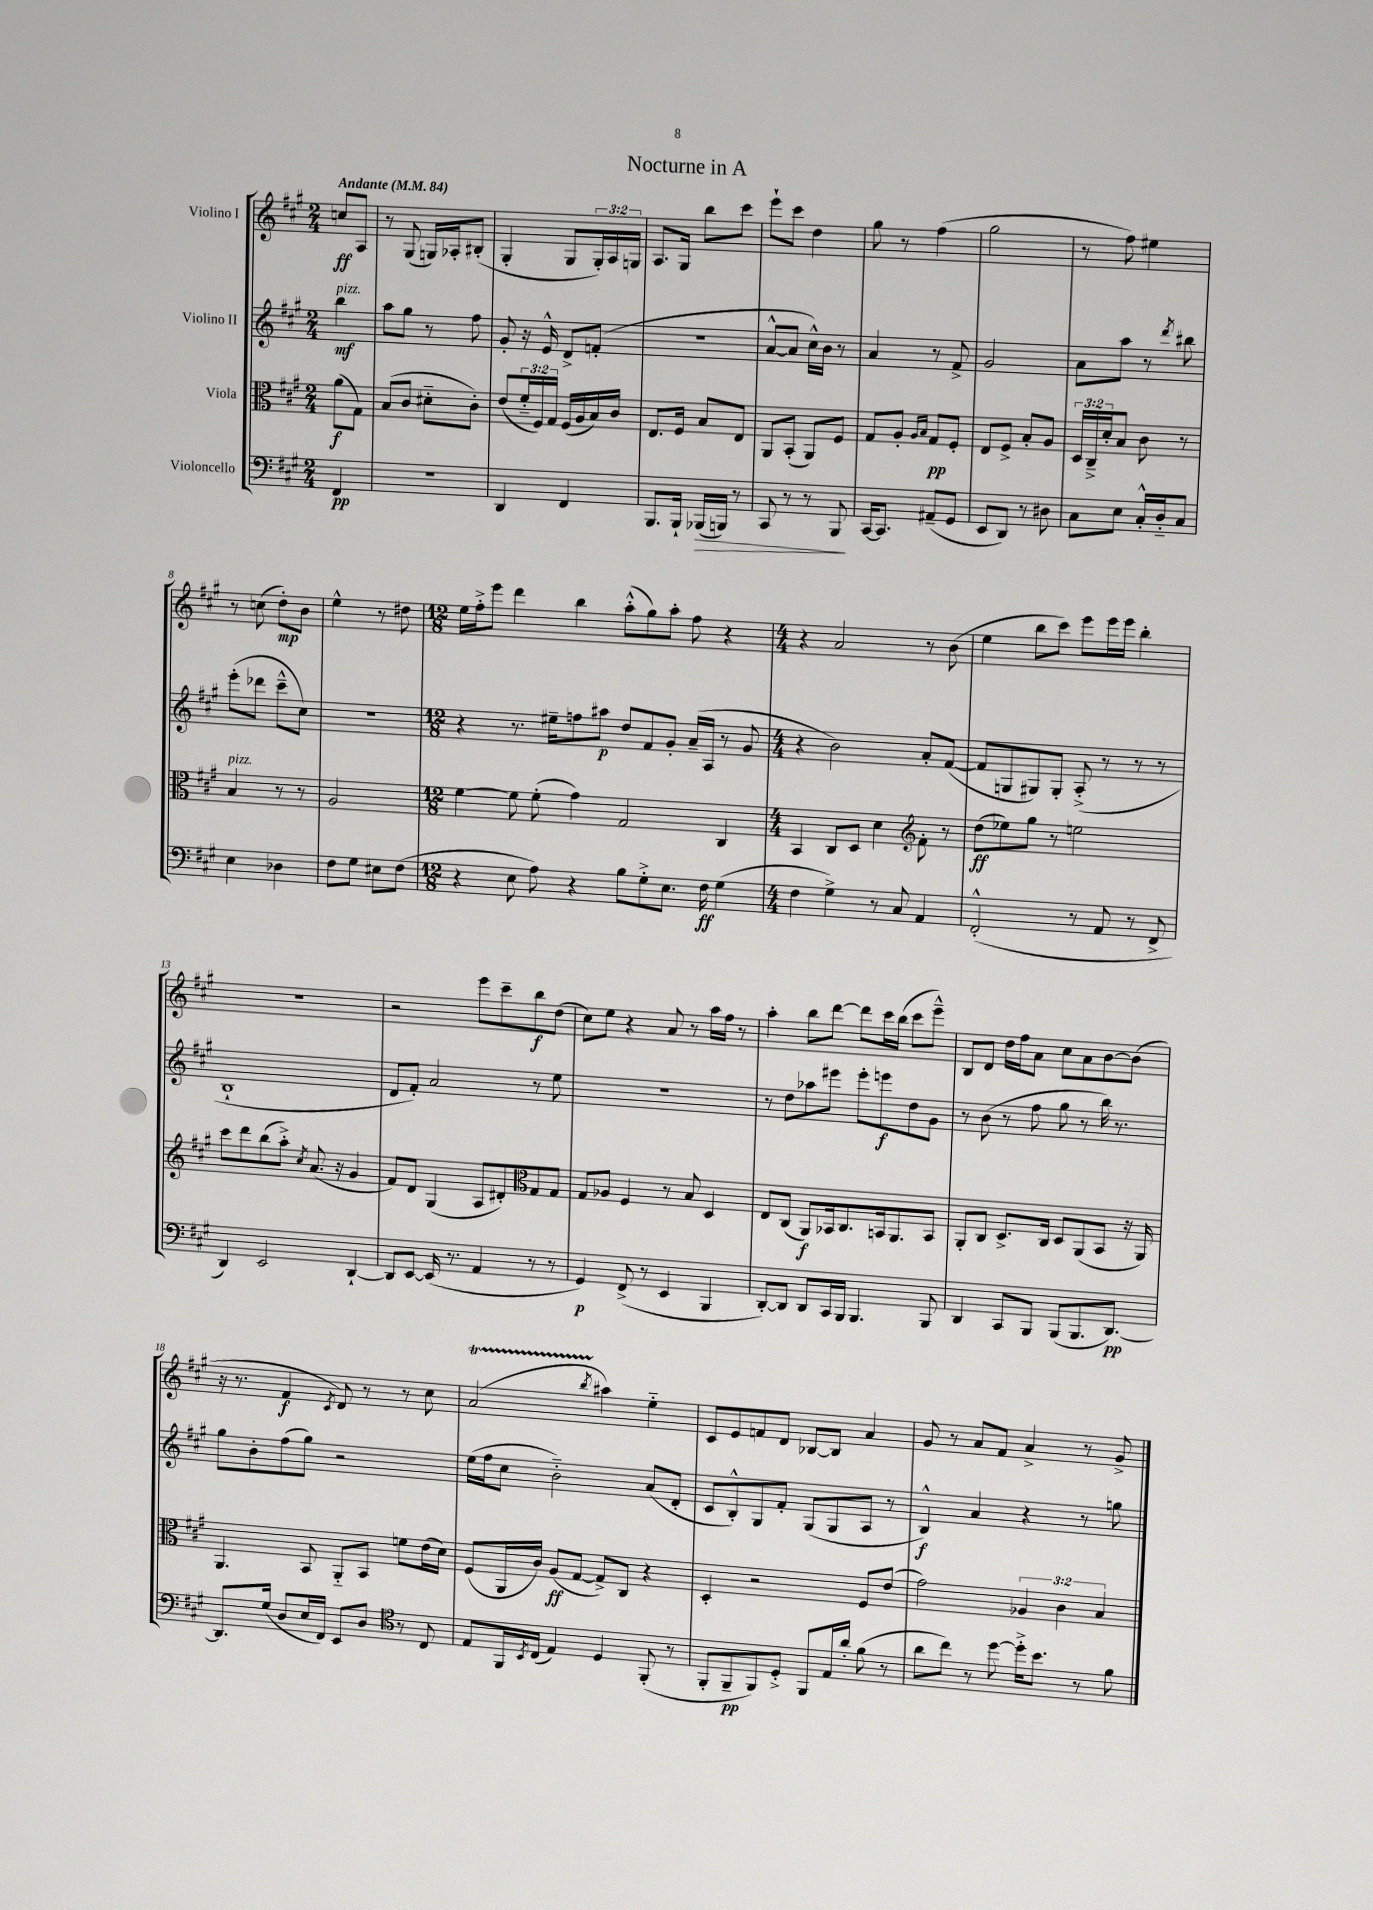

**kern	**kern	**kern	**kern
*staff4	*staff3	*staff2	*staff1
*clefF4	*clefC3	*clefG2	*clefG2
*k[f#c#g#]	*k[f#c#g#]	*k[f#c#g#]	*k[f#c#g#]
*M2/4	*M2/4	*M2/4	*M2/4
*MM84	*MM84	*MM84	*MM84
4FF#	(8a	4bb	8cc
.	8G#)	.	8A
=	=	=	=
2r	(8B	8aa	8r
.	8c#	8gg#	(8G#
.	8d#'~	8r	16G)
.	.	.	16A-'
.	8c#')	8ff#	(8B#'
=	=	=	=
4DD	(8e	8g#'	4G#'
.	24f#'~	16r	.
.	24F#)	.	.
.	.	16e^^	.
.	24G#	.	.
4FF#	(16F#	8d^	8G#
.	16A	.	.
.	16B)	(8f'	24G#')
.	.	.	24A
.	16c#	.	.
.	.	.	24G
=	=	=	=
8.BBB	8.E	2r	8.A
16BBB`	16F#	.	16G#
(16BBB-	8B	.	8bb
16BBB)	.	.	.
8r	8E	.	8ccc#
=	=	=	=
8CC#	8AA	[8a^^	8eee`
8r	(8BB'	8a]	8ccc#
8r	8AA)	16cc#^^)	4dd
.	.	16b	.
8BBB	8F#	8r	.
=	=	=	=
[16CC#	8G#	4a	8gg#
8.CC#]	.	.	.
.	8A'	.	8r
.	16qqA	.	.
.	16qqB	.	.
(8AA#~	8G#	8r	(4ff#
8GG#	8F#'	8f#^	.
=	=	=	=
8EE	8E	2g#	2gg#
8DD)	8F#^	.	.
8r	8B'	.	.
8D#	8A	.	.
=	=	=	=
8C#	24D	8a	8r
.	24C#~^	.	.
.	24d'	.	.
8E	8B	8aa	8ff#)
16C#'^^	8c#	8r	4ee#
16D'~	.	.	.
.	.	8qddd	.
8C#	8r	8bb#	.
=	=	=	=
4E	4B	(8eee'	8r
.	.	8ddd-	(8cc
4D-	8r	8ccc#~^^	8dd')
.	8r	8cc#)	8b
=	=	=	=
8F#	2A	2r	4ee^^
8G#	.	.	.
8E#	.	.	8r
(8F#	.	.	8dd#
=	=	=	=
*M12/8	*M12/8	*M12/8	*M12/8
4r	[4f#	4r	16ee
.	.	.	16ff#'^
.	.	.	8eee
8E	8f#]	8.r	4ddd
8A)	(8f#'	.	.
.	.	16ee#~	.
4r	4g#)	8ff	4bb
.	.	8aa#	.
8B	2G#	8dd	(8aa'^^
8G#'^	.	8f#	8gg#)
8.E	.	8g#'	8aa'
.	.	(16a~	8ff#
16F#	.	16A	.
(4G#	4C#	8r	4r
.	.	8g#	.
=	=	=	=
*M4/4	*M4/4	*M4/4	*M4/4
4F#	4BB	4r	4r
4G#^)	8C#	2b)	2a
.	8D	.	.
8r	4d	.	.
8C#	.	.	.
4AA	8f#'	8a'	8r
.	8r	([8f#	(8b
=	=	=	=
*	*clefG2	*	*
(2FF#'^^	(8dd	8f#]	4ee
.	8ee-)	8G	.
.	8gg#	8G#)	8bb
.	8r	8G#'	8ccc#)
8r	2ee	(8A'^	8eee
8AA	.	8r	16eee
.	.	.	16eee
8r	.	8r	4bb'
8FF#^	.	8r	.
=	=	=	=
4DD)	8ccc#	1B`	1r
.	8ddd	.	.
2EE	(8bb	.	.
.	8aa'^)	.	.
.	8qcc#	.	.
.	(8.a	.	.
.	16r	.	.
[4DD`	4g#	.	.
=	=	=	=
8DD]	8f#)	8d	2r
[8EE	8d	8f#')	.
(16EE]	(4G#	2a	.
8.r	.	.	.
4AA	8A	.	8eee
.	8d#')	.	8ccc#~
8r	8G#	8r	8bb
8r	8G#	8ee	(8dd
=	=	=	=
*	*clefC3	*	*
4GG#)	8G#	1r	8cc#)
.	8A-	.	8ee
(8FF#^	4F#	.	4r
8r	.	.	.
4EE	8r	.	8a
.	8B	.	8r
4BBB	4D	.	16aa
.	.	.	16ff#
.	.	.	8r
=	=	=	=
[8DD')	8E	8r	4aa'
8DD]	(8C#	8dd	.
8DD	8AA)	8aa-	8bb
16CC#	16BB-	8eee#	[8ddd
16BBB	8.C#	.	.
4.BBB	.	8eee#'	8ddd]
.	16BB	8eee	16ccc#
.	8.AA	.	(16bb
.	.	8dd	8ccc#
8BBB	8BB	8g#	8eee~^^)
=	=	=	=
4DD	8AA'	8r	8B
.	8C#	(8b	8d
8CC#	8.D^	8r	16dd
.	.	.	16ff#
8BBB	.	8ff#	8a
.	16C#	.	.
(8BBB	8D	8gg#	8cc#
8.BBB	(8AA	8r	8a
.	8BB	16bb)	[8b
[8.DD)	.	8.r	.
.	16r	.	(8b]
.	16AA)	.	.
=	=	=	=
8.DD]	4.AA	8gg#	16r
.	.	.	8.r
.	.	8b'	.
(16G#	.	.	.
8D	.	(8ff#	4f#
16E	8BB	8gg#)	.
16FF#)	.	.	.
.	.	.	8qc#
8EE	8AA'~	2r	8d)
8D	8BB	.	8r
8r	8f	.	8r
8C#	(16e	.	8cc#
.	16d)	.	.
=	=	=	=
*clefC4	*	*	*
8E	(8F#	(16ee	(2a
.	.	16ff#	.
16FF#	16AA	8cc#	.
8qBB	.	.	.
(16C#	16c#)	.	.
4E)	(8A	2b'~)	.
.	[8G#	.	.
.	.	.	8qbb
4D	8G#^])	.	4aa#)
.	8C#	.	.
(8FF#'	4r	(8a	4ee'~
8r	.	8d'	.
=	=	=	=
8FF#'	4D'	8c#	8c#
8FF#~	.	8B'^^)	8e
8FF#)	2r	8G#	8f
8D'^	.	8f#'	8d
8FF#	.	(8G#	[8B-
16E	.	8G#	8B-]
16a'	.	.	.
(8f#	8F#	8A	4a
8r	(8e	8r	.
=	=	=	=
8a	2g#)	4B^^)	8g#
8cc#)	.	.	8r
8r	.	4a	8a
[8dd	.	.	8f#
16dd'^]	6A-	4r	4a^
8.b	.	.	.
.	6c#	.	.
8r	.	8r	8r
.	6B	.	.
8f#	.	8gg	8g#^
==	==	==	==
*-	*-	*-	*-
